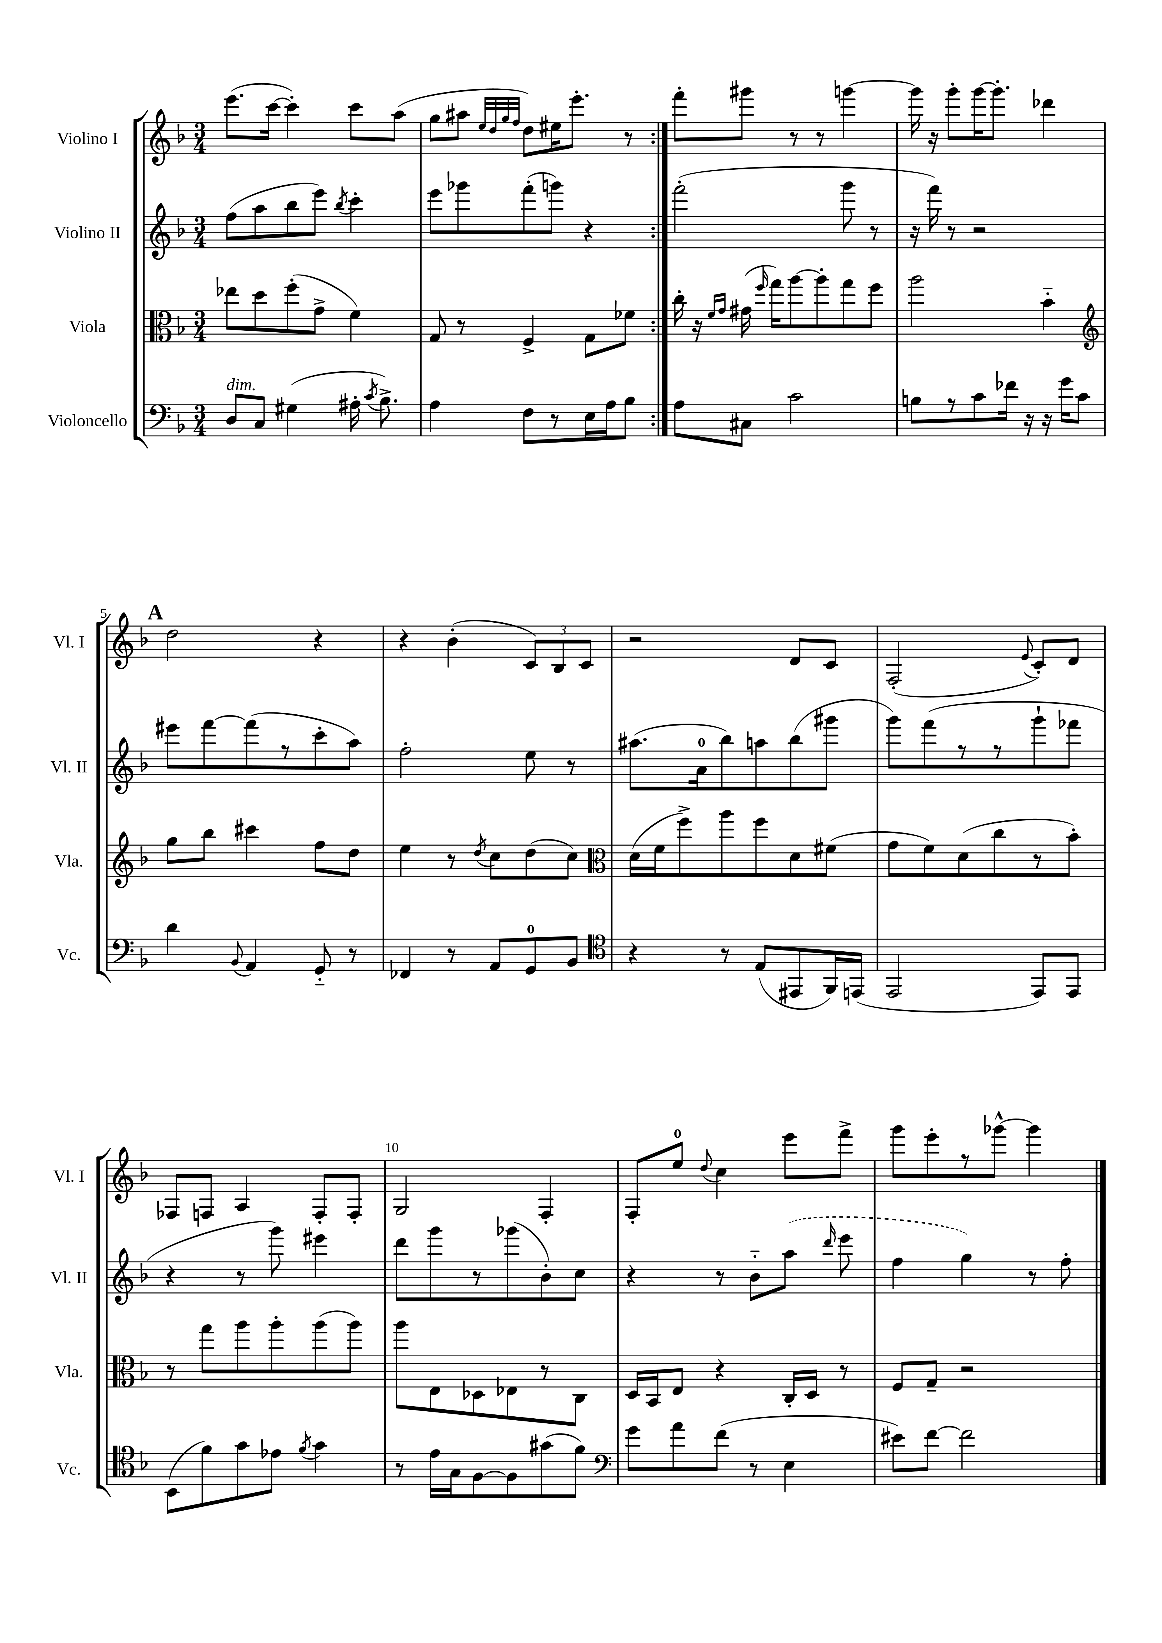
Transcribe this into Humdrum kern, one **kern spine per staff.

**kern	**kern	**kern	**kern
*part4	*part3	*part2	*part1
*staff4	*staff3	*staff2	*staff1
*I"Violoncello	*I"Viola	*I"Violino II	*I"Violino I
*I'Vc.	*I'Vla.	*I'Vl. II	*I'Vl. I
*clefF4	*clefC3	*clefG2	*clefG2
*k[b-]	*k[b-]	*k[b-]	*k[b-]
*M3/4	*M3/4	*M3/4	*M3/4
=1	=1	=1	=1
!LO:TX:a:i:t=dim.	!	!	!
8D/L	8ee-X\L	(8ff\L	(8.eee\L
8C/J	8dd\	8aa\	.
.	.	.	[16ccc\Jk
(4G#X\	(8ff'\	8bb-\	4ccc'\])
.	8g^\J	8eee\J)	.
.	.	8qbb-/	.
16A#X'\	4f\)	4ccc'\	8ccc\L
8qc/	.	.	.
8.B-^\)	.	.	.
.	.	.	(8aa\J
=2	=2	=2	=2
4A\	8G/	8eee\L	8gg\L
.	8r	8ggg-X\	8aa#X\J
.	.	.	32qqee/LLL
.	.	.	32qqdd/
.	.	.	32qqgg/
.	.	.	32qqff/JJJ
8F\L	4F^/	(8fff'\	8dd\L)
8r	.	8gggn\J)	16ee#X\K
.	.	.	8.eee'\J
16E\L	8G\L	4r	.
16A\J	.	.	.
8B-\J	8f-X\J	.	8r
=3:|!	=3:|!	=3:|!	=3:|!
8A\L	16cc'\	(2fff'\	8fff'\L
.	16r	.	.
.	16qqf/LL	.	.
.	16qqg/JJ	.	.
8C#X\J	(16g#X\	.	8ggg#X\J
.	16qqff/	.	.
.	16gg\KL)	.	.
2c\	[8aa\	.	8r
.	8aa'\]	.	8r
.	8gg\	8ggg\	[4gggn\
.	8ff\J	8r	.
=4	=4	=4	=4
8Bn\L	2aa\	16r	16ggg\]
.	.	16fff\)	16r
8r	.	8r	8ggg'\L
8c\	.	2r	[16ggg\K
.	.	.	8.ggg'\J]
16f-X\Jk	.	.	.
16r	.	.	.
16r	4b-\	.	4ddd-X\
16g\KL	.	.	.
8c\J	.	.	.
!!LO:LB:g=z
!!LO:REH:place=s1:t=A
=5	=5	=5	=5
*	*clefG2	*	*
4d\	8gg\L	8eee#X\L	2dd\
.	8bb-\J	[8fff\	.
8qqBB-/	.	.	.
4AA/	4ccc#X\	(8fff\]	.
.	.	8r	.
8GG/	8ff\L	8ccc'\	4r
8r	8dd\J	8aa\J)	.
=6	=6	=6	=6
4FF-X/	4ee\	2ff'\	4r
8r	8r	.	(4b-'\
.	8qdd/	.	.
8AA/L	8cc\L	.	.
8GG/	(8dd\	8ee\	12c/L)
.	.	.	12B-/
8BB-/J	8cc\J)	8r	.
.	.	.	12c/J
=7	=7	=7	=7
*clefC4	*clefC3	*	*
4r	(16d\LL	(8.aa#X\L	2r
.	16f\J	.	.
.	8ff^\)	.	.
.	.	16a\k	.
8r	8aa\	8bb-\)	.
(8E/L	8ff\	8aan\	.
8EE#X/	8d\	(8bb-\	8d/L
16FF/L)	(8f#X\J	8ggg#X\J	8c/J
(16EEn/JJ	.	.	.
=8	=8	=8	=8
2EE/	8g\L	8ggg\L)	(2F'/
.	8f\)	(8fff\	.
.	(8d\	8r	.
.	8cc\	8r	.
.	.	.	8qqe/
8EE/L)	8r	8ggg`\	8c'/L)
8EE/J	8b-'\J)	8fff-X\J	8d/J
!!LO:LB:g=z
=9	=9	=9	=9
(8BB-\L	8r	4r	8F-X/L
8f\)	8gg\L	.	8Fn/J
8g\	8aa\	8r	4A/
8e-X\J	8aa'\	8ggg\)	.
8qf/	.	.	.
4g\	(8aa\	4eee#X\	8F'/L
.	8aa\J)	.	8F'/J
=10	=10	=10	=10
8r	8aa\L	8ddd\L	2G/
16e\LL	8E\	8ggg\	.
16G\J	.	.	.
[8F\	8D-X\	8r	.
8F\]	8E-X\	(8ggg-X\	.
(8g#X\	8r	8b-'\)	4F'/
8f\J)	8C\J	8cc\J	.
=11	=11	=11	=11
*clefF4	*	*	*
8g\L	16D/LL	4r	8F'/L
.	16BB-/J	.	.
8a\	8E/J	.	8ee/J
.	.	.	8qqdd/
(8f\J	4r	8r	4cc\
8r	.	8b-\L	.
4E\	16C'/LL	(8aa\J	8eee\L
.	16D/JJ	.	.
.	.	16qqddd/	.
.	8r	8eee\	8fff^\J
=12	=12	=12	=12
8e#X\L)	8F/L	4ff\	8ggg\L
[8f\J	8G~/J	.	8eee'\
2f\]	2r	4gg\)	8r
.	.	.	[8ggg-X^^\J
.	.	8r	4ggg-\]
.	.	8ff'\	.
==	==	==	==
*-	*-	*-	*-
